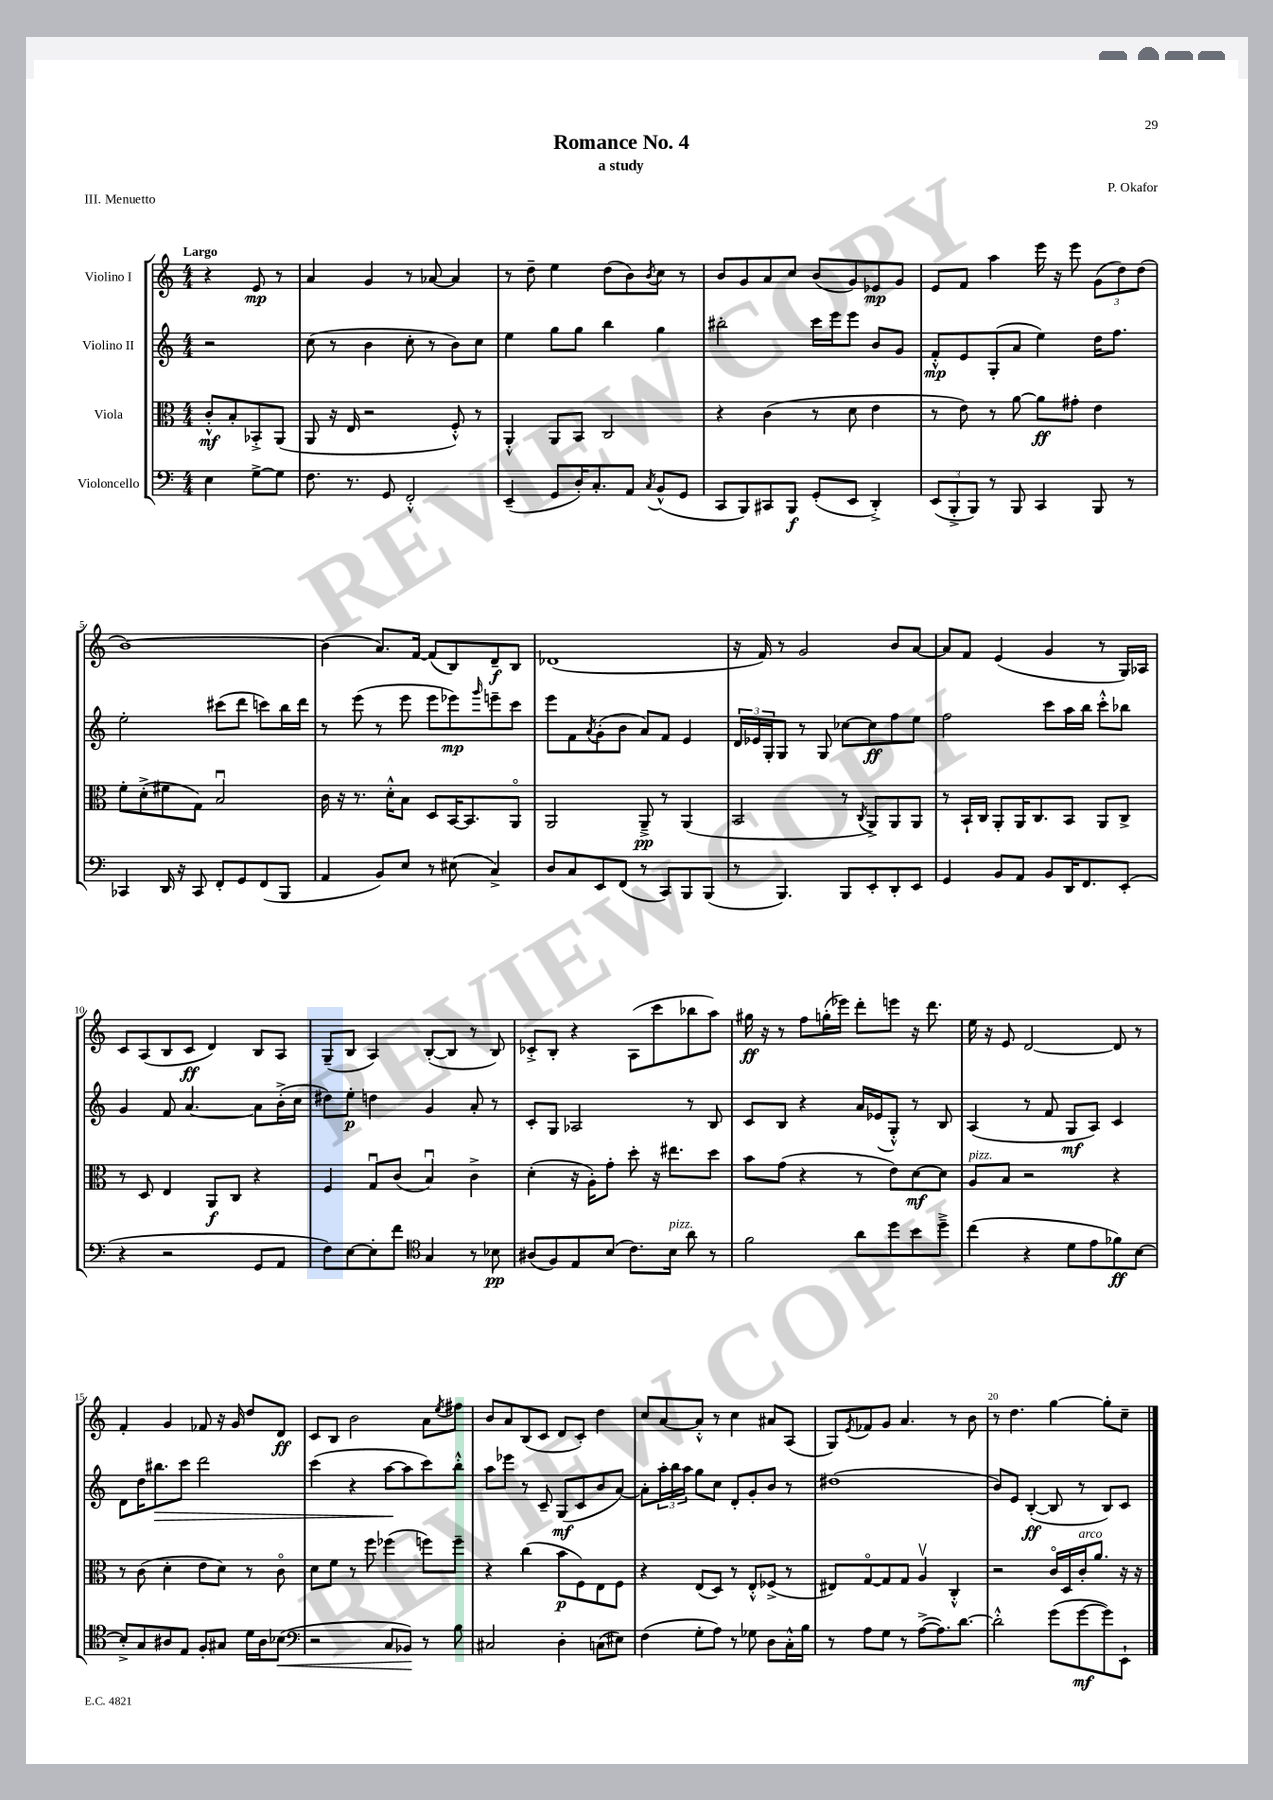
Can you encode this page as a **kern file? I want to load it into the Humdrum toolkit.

**kern	**dynam	**kern	**dynam	**kern	**dynam	**kern	**dynam
*part4	*part4	*part3	*part3	*part2	*part2	*part1	*part1
*staff4	*staff4	*staff3	*staff3	*staff2	*staff2	*staff1	*staff1
*I"Violoncello	*	*I"Viola	*	*I"Violino II	*	*I"Violino I	*
*clefF4	*	*clefC3	*	*clefG2	*	*clefG2	*
*k[]	*	*k[]	*	*k[]	*	*k[]	*
*M4/4	*	*M4/4	*	*M4/4	*	*M4/4	*
=	=	=	=	=	=	=	=
!	!	!	!	!	!	!LO:TX:a:B:t=Largo	!
4E\	.	8c'^^/L	mf	2r	.	4r	.
.	.	8B'/	.	.	.	.	.
[8G^\L	.	8BB-X'^/	.	.	.	8e/	mp
8G\J]	.	(8AA/J	.	.	.	8r	.
=1	=1	=1	=1	=1	=1	=1	=1
8.F\	.	8AA/	.	(8cc\	.	4a/	.
.	.	16r	.	8r	.	.	.
8.r	.	16E/	.	.	.	.	.
.	.	2r	.	4b\	.	4g/	.
8GG/	.	.	.	.	.	.	.
2FF'^^/	.	.	.	8cc'\	.	8r	.
.	.	.	.	8r	.	[8a-X/	.
.	.	8F'^^/)	.	8b\L)	.	4a-/]	.
.	.	8r	.	8cc\J	.	.	.
=2	=2	=2	=2	=2	=2	=2	=2
(4EE~/	.	4AA'^^/	.	4ee\	.	8r	.
.	.	.	.	.	.	8dd~\	.
8GG/L	.	8AA/L	.	8gg\L	.	4ee\	.
16D'/K)	.	8BB/J	.	8gg\J	.	.	.
8.C'/	.	.	.	.	.	.	.
.	.	2C/	.	4bb\	.	(8dd\L	.
8AA/J	.	.	.	.	.	8b\)	.
8qC/	.	.	.	.	.	8qb/	.
(8BB^^/L	.	.	.	4gg\	.	8cc\J	.
8GG/J	.	.	.	.	.	8r	.
=3	=3	=3	=3	=3	=3	=3	=3
8CC/L	.	4r	.	2bb#X'\	.	8b/L	.
8BBB/)	.	.	.	.	.	8g/	.
8CC#X/	.	(4c\	.	.	.	8a/	.
8BBB/J	f	.	.	.	.	8cc/J	.
(8GG'/L	.	8r	.	16ccc\LL	.	(8b/L	.
.	.	.	.	16eee\J	.	.	.
8EE/J	.	8d\	.	8eee\J	.	8g/)	.
4DD'^/)	.	4e\	.	8b/L	.	8e-X/	mp
.	.	.	.	8g/J	.	8g/J	.
=4	=4	=4	=4	=4	=4	=4	=4
(12EE/L	.	8r	.	8f'^^/L	mp	8e/L	.
12BBB'^/	.	.	.	.	.	.	.
.	.	8e\)	.	8e/	.	8f/J	.
12BBB/J)	.	.	.	.	.	.	.
8r	.	8r	.	(8G'/	.	4aa\	.
8BBB/	.	[8a\	.	8a/J	.	.	.
4CC/	.	8a\L]	ff	4ee\)	.	16eee\	.
.	.	.	.	.	.	16r	.
.	.	8g#X'\J	.	.	.	8eee\	.
8BBB/	.	4e\	.	16dd\KL	.	(12g\L	.
.	.	.	.	8.ff\J	.	.	.
.	.	.	.	.	.	12dd\)	.
8r	.	.	.	.	.	.	.
.	.	.	.	.	.	(12dd\J	.
!!LO:LB:g=z
=5	=5	=5	=5	=5	=5	=5	=5
4CC-X/	.	8f'\L	.	2ee'\	.	[1b)	.
.	.	(8d'^\	.	.	.	.	.
16DD/	.	8f#X\	.	.	.	.	.
16r	.	.	.	.	.	.	.
8CC-/	.	8G\J)	.	.	.	.	.
8FF'/L	.	2Bu/	.	(8ccc#X\L	.	.	.
8GG/	.	.	.	8ddd\J	.	.	.
(8FF/	.	.	.	8cccn\L)	.	.	.
8BBB/J	.	.	.	16bb\L	.	.	.
.	.	.	.	16ddd\JJ	.	.	.
=6	=6	=6	=6	=6	=6	=6	=6
4AA/	.	16c\	.	8r	.	(4b\]	.
.	.	16r	.	.	.	.	.
.	.	8.r	.	(8eee\	.	.	.
8BB/L)	.	.	.	8r	.	8.a/L)	.
.	.	16d'^^\KL	.	.	.	.	.
8E/J	.	8B\J	.	8eee\	.	.	.
.	.	.	.	.	.	[16f/Jk	.
8r	.	8D/L	.	8eee\L	.	(8f/L]	.
(8E#X\	.	[16BB/K	.	8eee-X\)	mp	8B/)	.
.	.	8.BB/]	.	.	.	.	.
.	.	.	.	16qqggg/	.	.	.
4C^/)	.	.	.	8eeen~\	.	8d~/	f
.	.	8AA/J	.	8ccc\J	.	8B/J	.
=7	=7	=7	=7	=7	=7	=7	=7
8D/L	.	2AA/	.	8eee\L	.	(1d-X	.
8C/	.	.	.	8f\	.	.	.
.	.	.	.	8qa/	.	.	.
8EE/	.	.	.	(8g'\	.	.	.
(8FF/J	.	.	.	8b\J	.	.	.
8r	.	8AA~^/	pp	8a/L)	.	.	.
8CC/L)	.	8r	.	8f/J	.	.	.
8BBB/	.	(4AA/	.	4e/	.	.	.
(8BBB/J	.	.	.	.	.	.	.
=8	=8	=8	=8	=8	=8	=8	=8
8r	.	2BB/	.	24d/LL	.	16r	.
.	.	.	.	24e-X/	.	.	.
.	.	.	.	.	.	16f/)	.
.	.	.	.	24G'/J	.	.	.
4.BBB/)	.	.	.	8G/J	.	8r	.
.	.	.	.	8r	.	2g/	.
.	.	.	.	8G/	.	.	.
8BBB/L	.	8r	.	[8cc-X\L	.	.	.
.	.	8qC/	.	.	.	.	.
8EE'/	.	8AA^/L)	.	8cc-\]	ff	.	.
8DD'/	.	8AA/	.	8ff\	.	8b/L	.
8EE/J	.	8AA/J	.	8ee\J	.	[8a/J	.
=9	=9	=9	=9	=9	=9	=9	=9
4GG/	.	8r	.	2ff\	.	8a/L]	.
.	.	16BB`/LL	.	.	.	8f/J	.
.	.	16C/JJ	.	.	.	.	.
8BB/L	.	8AA'/L	.	.	.	(4e/	.
8AA/J	.	16AA/K	.	.	.	.	.
.	.	8.C/	.	.	.	.	.
8BB/L	.	.	.	8ccc\L	.	4g/	.
16DD/K	.	8BB/J	.	16aa\L	.	.	.
8.FF/	.	.	.	16bb\JJ	.	.	.
.	.	8AA/L	.	8ccc'^^\L	.	8r	.
(8EE'/J	.	8C^/J	.	8bb-X\J	.	16G/LL)	.
.	.	.	.	.	.	16A-X/JJ	.
!!LO:LB:g=z
=10	=10	=10	=10	=10	=10	=10	=10
4r	.	8r	.	4g/	.	8c/L	.
.	.	8D/	.	.	.	(8A/	.
2r	.	4E/	.	8f/	.	8B/	.
.	.	.	.	[4.a/	.	8c/J	ff
.	.	8AA/L	f	.	.	4d/)	.
.	.	8C/J	.	.	.	.	.
8GG/L	.	4r	.	8a\L]	.	8B/L	.
8AA/J	.	.	.	(16b'^\L	.	8A/J	.
.	.	.	.	16cc\JJ	.	.	.
=11	=11	=11	=11	=11	=11	=11	=11
8F\L)	.	4F/	.	8dd#X\L)	.	(8G~/L	.
[8E\	.	.	.	8ee'\J	p	8B/J	.
8E'\]	.	8Gu/L	.	4ddn\	.	4A/)	.
8f\J	.	(8c/J	.	.	.	.	.
*clefC4	*	*	*	*	*	*	*
4G/	.	4Bu/)	.	4g/	.	([8B'/L	.
.	.	.	.	.	.	8B/J]	.
8r	.	4c^\	.	8a'/	.	8r	.
8B-X\	pp	.	.	8r	.	8B/)	.
=12	=12	=12	=12	=12	=12	=12	=12
(8A#X/L	.	(4d'\	.	8c'/L	.	8c-X'^/L	.
8F/)	.	.	.	8G/J	.	8B'/J	.
8E/	.	16r	.	2A-X/	.	4r	.
.	.	16A'\KL)	.	.	.	.	.
(8B/J	.	8g'\J	.	.	.	.	.
8.c\L)	.	8dd'\	.	.	.	(8A\L	.
.	.	16r	.	.	.	8ccc\	.
!LO:TX:a:i:t=pizz.	!	!	!	!	!	!	!
16B\Jk	.	8.ee#X\L	.	.	.	.	.
8a\	.	.	.	8r	.	8bb-X\	.
8r	.	8dd\J	.	8B/	.	8aa\J)	.
=13	=13	=13	=13	=13	=13	=13	=13
2f\	.	8b\L	.	8c/L	.	16gg#X\	ff
.	.	.	.	.	.	16r	.
.	.	(8g\J	.	8B/J	.	8r	.
.	.	4r	.	4r	.	8ff\L	.
.	.	.	.	.	.	(16ggn'\L	.
.	.	.	.	.	.	16eee-X\JJ)	.
8a\L	.	8r	.	16a/LL	.	8ddd'\L	.
.	.	.	.	(16e-X/J	.	.	.
8dd\	.	8e\L)	.	8G'^^/J)	.	8eeen\J	.
8b\	.	[8d\	mf	8r	.	16r	.
.	.	.	.	.	.	8.ddd\	.
8dd~^\J	.	8d\J]	.	8B/	.	.	.
=14	=14	=14	=14	=14	=14	=14	=14
!	!	!LO:TX:a:i:t=pizz.	!	!	!	!	!
(4cc\	.	8A/L	.	(4A/	.	16ee\	.
.	.	.	.	.	.	16r	.
.	.	8B/J	.	.	.	8e/	.
4r	.	2r	.	8r	.	[2d/	.
.	.	.	.	8f/	.	.	.
8d\L	.	.	.	8G/L	mf	.	.
8e\	.	.	.	8A/J)	.	.	.
8f-X\)	ff	4r	.	4c/	.	8d/]	.
[8B\J	.	.	.	.	.	8r	.
!!LO:LB:g=z
=15	=15	=15	=15	=15	=15	=15	=15
8B'^/L]	.	8r	.	8d\L	.	4f'/	.
8G/	.	(8c\	.	16dd\K	.	.	.
!	!	!	!	!	!LO:HP:b	!	!
.	.	.	.	8.bb#X\	>	.	.
8A#X/	.	4d'\	.	.	.	4g/	.
8E/J	.	.	.	8ccc\J	.	.	.
8F'/L	.	8e\L	.	2ddd\	.	8f-X/	.
8G#X/J	.	8d\J)	.	.	.	16r	.
.	.	.	.	.	.	16g/	.
16d\LL	.	8r	.	.	.	8dd/L	.
16A#\J	.	.	.	.	.	.	.
!	!LO:HP:b	!	!	!	!	!	!
(8B-X\J	<	8c\	.	.	.	8d/J	ff
=16	=16	=16	=16	=16	=16	=16	=16
*clefF4	*	*	*	*	*	*	*
2r	.	8d\L	.	(4ccc\	.	8c/L	.
.	.	8f\J	.	.	.	8B/J	.
.	.	8r	.	4r	.	2b\	.
.	.	8ff\	.	.	.	.	.
8C/L	.	(4ff-X\	.	[8aa\L	.	.	.
8BB-X/J)	.	.	.	8aa\]	]	.	.
8r	[	8ffn\L)	.	8ccc\)	.	8a\L	.
.	.	.	.	.	.	8qee/	.
8B\	.	8ff~\J	.	8bb'^^\J	.	8ff#X\J	.
=17	=17	=17	=17	=17	=17	=17	=17
2C#X/	.	4r	.	8aa\L	.	8b/L	.
.	.	.	.	8eee-X\J	.	8a/	.
.	.	(4cc\	.	8r	.	(8B/	.
.	.	.	.	8c~/	.	8c/J	.
4D'\	.	8b\L	p	(8G/L	mf	8d/L	.
.	.	8F\)	.	8c/	.	8c'/J)	.
(8Cn\L	.	8E\	.	8b/	.	4dd\	.
8E#X\J)	.	8F\J	.	[8a/J)	.	.	.
=18	=18	=18	=18	=18	=18	=18	=18
(4F\	.	4r	.	8a'\L]	.	8cc/L	.
.	.	.	.	24aa'\L	.	[8a/	.
.	.	.	.	24bb\	.	.	.
.	.	.	.	24aa\JJ	.	.	.
8G'\L	.	(8E/L	.	8gg\L	.	8a'^^/J]	.
8A\J)	.	8D/J)	.	8cc\J	.	8r	.
8r	.	8r	.	8d'/L	.	4cc\	.
8G-X\	.	8E'^^/L	.	8g'/	.	.	.
8D\L	.	(8F-X^/J	.	8b/J	.	8a#X/L	.
16C'^^\L	.	8r	.	8r	.	(8A/J	.
16B\JJ	.	.	.	.	.	.	.
=19	=19	=19	=19	=19	=19	=19	=19
8r	.	8E#X/L)	.	(1dd#X	.	8G/L)	.
.	.	.	.	.	.	8qe/	.
8A\L	.	[8G/	.	.	.	8f-X/	.
8G\J	.	8G/]	.	.	.	8g/J	.
8r	.	8G/J	.	.	.	4.a/	.
([8A^\L	.	4Av/	.	.	.	.	.
8.A\])	.	.	.	.	.	.	.
.	.	4C'^^/	.	.	.	8r	.
[8.d\J	.	.	.	.	.	.	.
.	.	.	.	.	.	8b\	.
=20	=20	=20	=20	=20	=20	=20	=20
2d'^^\]	.	2r	.	8b/L)	.	8r	.
.	.	.	.	8e/J	.	4.dd\	.
.	.	.	.	([4B'/	ff	.	.
(8g\L	.	16c/LL	.	8B/]	.	[4gg\	.
.	.	16D/	.	.	.	.	.
!	!	!LO:TX:a:i:t=arco	!	!	!	!	!
[8g\	mf	16c'/J	.	8r	.	.	.
.	.	8.a/J	.	.	.	.	.
8g\])	.	.	.	8B/L)	.	8gg'\L]	.
8EE`\J	.	16r	.	8c/J	.	8cc~\J	.
.	.	16r	.	.	.	.	.
==	==	==	==	==	==	==	==
*-	*-	*-	*-	*-	*-	*-	*-
